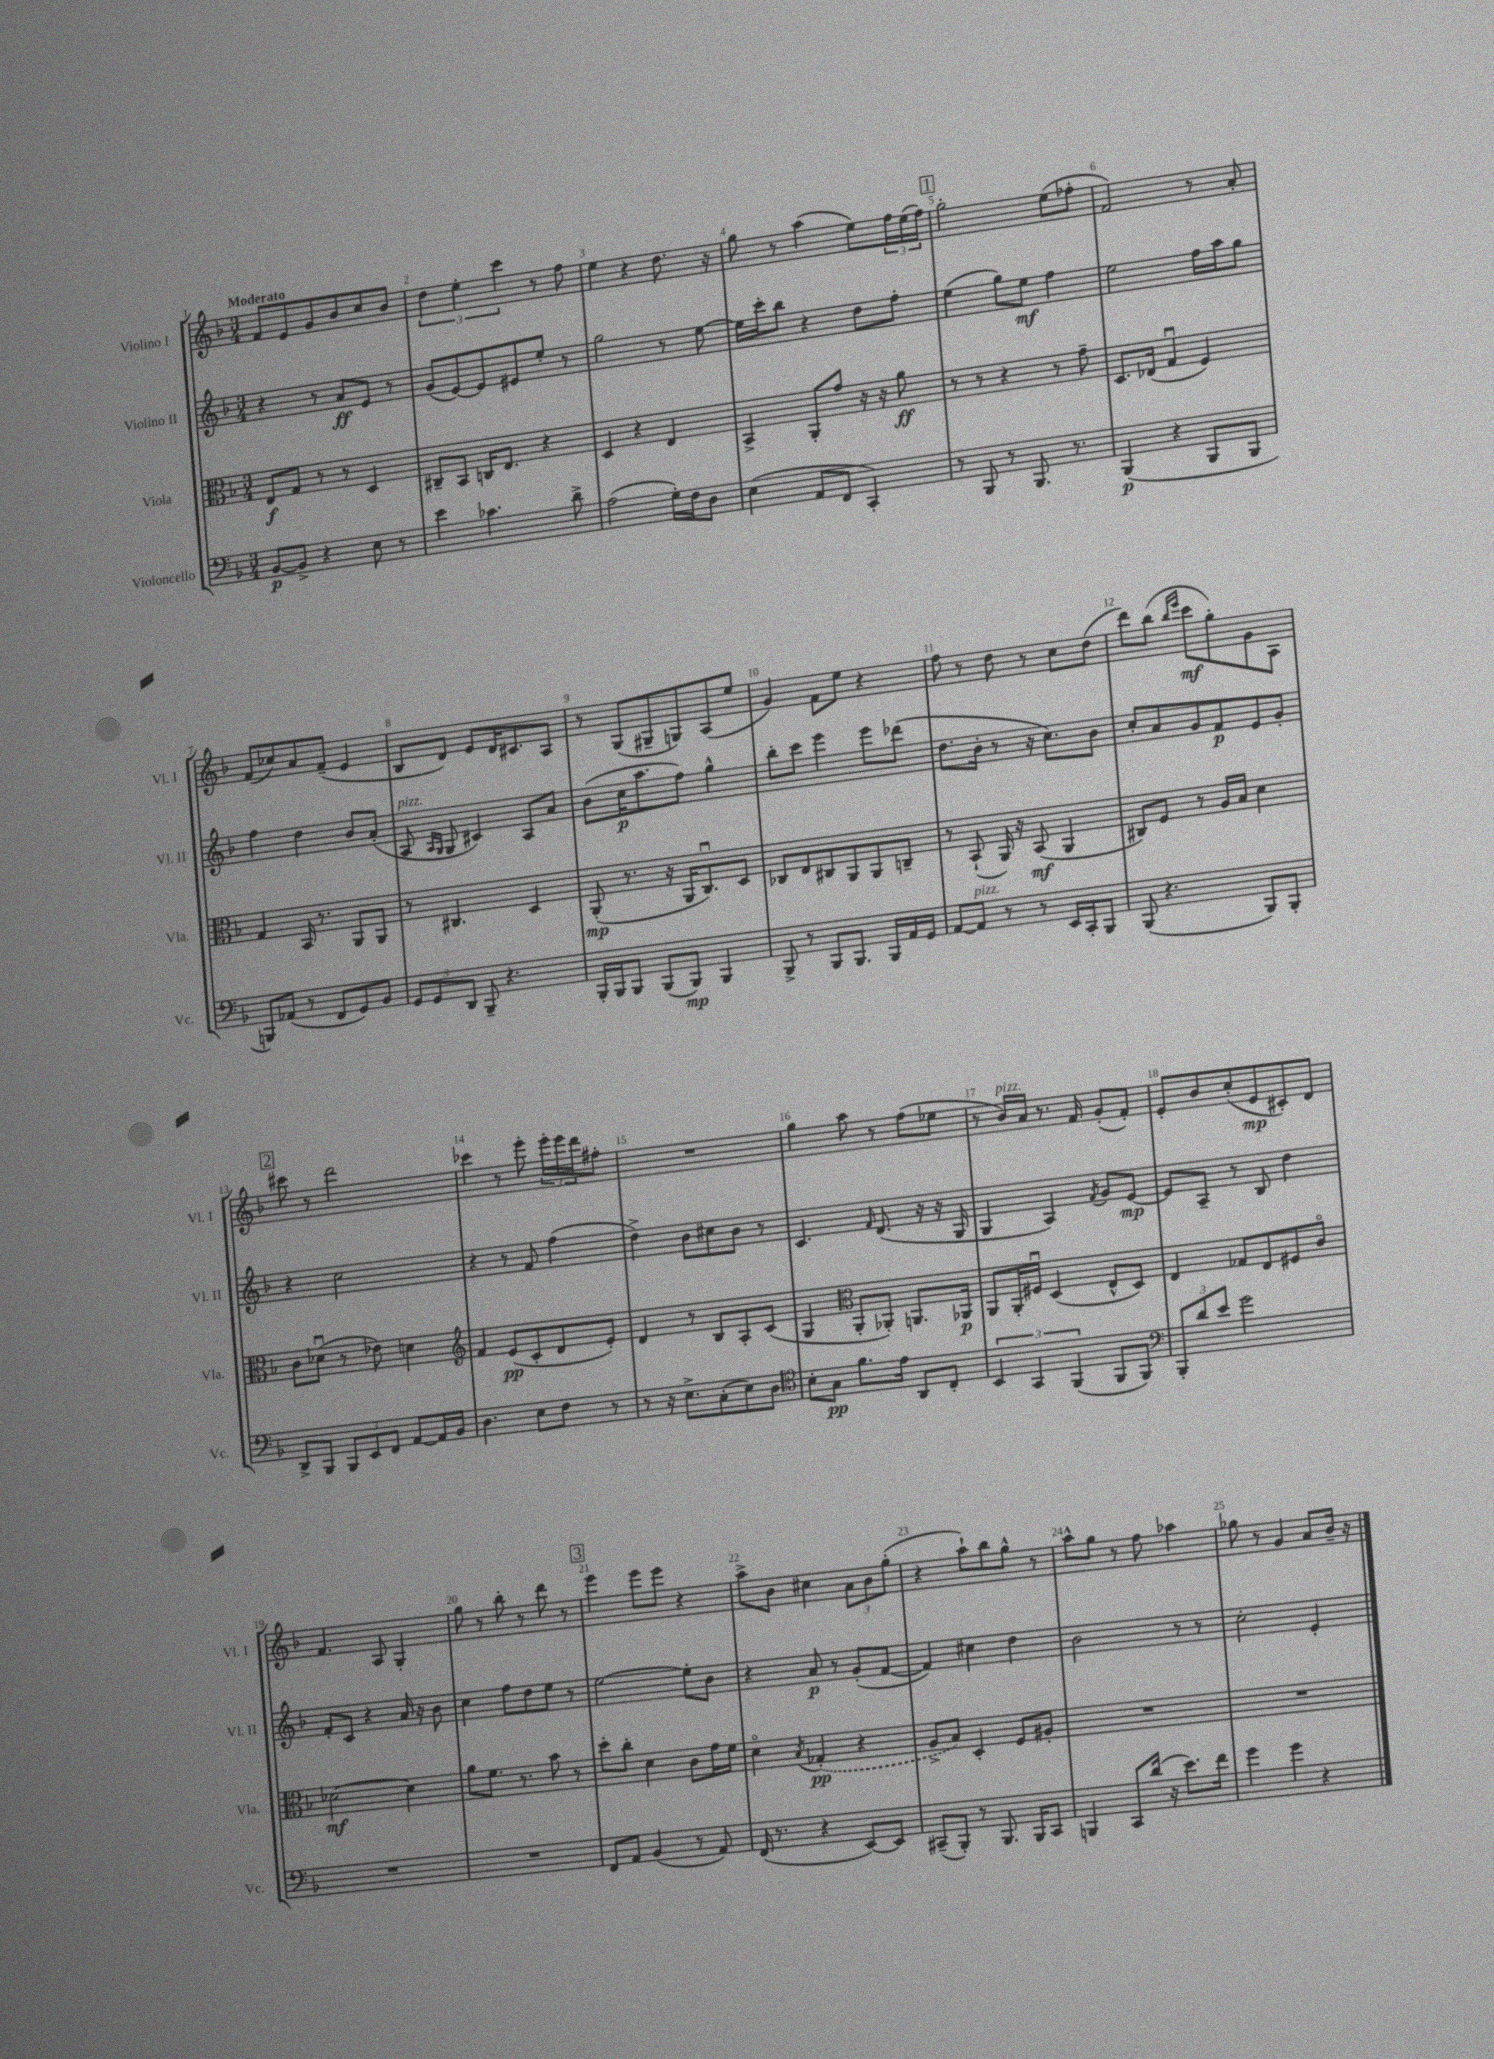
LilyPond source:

<<
\new StaffGroup <<
\new Staff = "s0" \with { instrumentName = "Violino I" shortInstrumentName = "Vl. I" } {
    \clef treble \key f \major \numericTimeSignature \time 3/4 \tempo "Moderato"
    f'8 e'8 g'8 bes'8 c''8 bes'8 |
    \tuplet 3/2 { d''4 e''4-. c'''4 } r8 f''8 |
    e''4 r4 d''8. r16 |
    g''8 r8 a''4( e''8) \tuplet 3/2 { f''16 e''16( f''16) } |
    \mark \markup { \box "1" } g''2-. e''8( fes''8-. |
    f'2) r8 a'8-. |
    f'8( ces''8) a'8 f'8--( e'4 |
    bes8 d'8) e'8 d'16 cis'8. a8 |
    r8 g8( gis8-- g8) a8( e''8 |
    g'4) f'8 e''8 r4 |
    f''8 r8 d''8 r8 c''8 d''8( |
    d'''8) bes''8( \grace { bes''16 e'''16 } c'''8\mf g''8-.) g'8 a8 |
    \mark \markup { \box "2" } cis'''8 r8 d'''2 |
    ces'''4 r8 e'''8-. \tuplet 3/2 { e'''16-. e'''16 d'''16 } fis''8-. |
    R2. |
    g''4 a''8 r8 f''8( ees''8 |
    r8 bes'16^\markup { \italic "pizz." }) a'16 r8. f'16 g'8-.( f'8-.) |
    e'8-. bes'8 c''8-.( e'8\mp cis'8-.) d'8 |
    f'4. a8 g4-. |
    g''8 r8 bes''8-. r8 d'''8 r8 |
    \mark \markup { \box "3" } e'''4 e'''8 e'''8 r4 |
    a''8-> bes'8 cis''4 \tuplet 3/2 { a'8 bes'8 g''8-.( } |
    r4 a''8-!) bes''8 g''8-^ r8 |
    a''8-^ g''8 r8 f''8 aes''4 |
    ges''8 r8 g'4 a'8 bes'16-- r16 \bar "|." |
}
\new Staff = "s1" \with { instrumentName = "Violino II" shortInstrumentName = "Vl. II" } {
    \clef treble \key f \major \numericTimeSignature \time 3/4
    r4 r8 a'8\ff e'8 r8 |
    g'8( e'8~) e'8 eis'8 e''8-. r8 |
    g''2 r8 e''8~ |
    e''16 c'''16-. bes''8 r4 d''8 f''8-. |
    \mark \markup { \box "1" } e''4( g''8) e''8\mf f''4 |
    e''2 f''16 a''16 g''8 |
    f''4 d''4 bes'8 a'8-.( |
    a8^\markup { \italic "pizz." } \grace { a16 g16 } g8 cis'4) a8 a'8 |
    bes'8( c''16\p a''8. f''8) g''4-^ |
    bes''8-. c'''8 e'''4 e'''8 des'''8( |
    d''8. bes'16-. r8 r16 c''8.) bes'8 |
    c''8-. a'8 g'8 f'8\p e'8 g'8-. |
    \mark \markup { \box "2" } r4 c''2 |
    r4 r8 f'8 f''4( |
    d''4->) bes'8 cis''8 bes'8 r8 |
    c'4. \grace { f'16 } d'8.( r16 r16 g16 |
    g4 a4) \acciaccatura { f'8 } g'8 e'8~\mp |
    e'8 a8-- r8 bes8 d''4 |
    f'8-. c'8 r4 a'16 r16 bes'8 |
    c''4 f''8 d''8 e''8 r8 |
    \mark \markup { \box "3" } e''2~ e''8-. bes'8 |
    r4 a'8\p r8 g'8-.( f'8~ |
    f'4) cis''4 d''4 |
    bes'2 r8 r8 |
    c''2-. e'4-. \bar "|." |
}
\new Staff = "s2" \with { instrumentName = "Viola" shortInstrumentName = "Vla." } {
    \clef alto \key f \major \numericTimeSignature \time 3/4
    e8\f g8 r8 r8 d4 |
    cis8-- bes,8 c16 e8. r4 |
    d4 r4 e4 |
    bes,4-> a,8-. g'8 r16 r16 a'8\ff |
    \mark \markup { \box "1" } r8 r8 r4 r8 g'8-- |
    d8. ees16( g4\downbow f4) |
    g4 bes,16 r8. a,8 a,8 |
    r8 cis4. d4 |
    a,8-.\mp( r8. r16 a,16 c8.\downbow) d8 |
    ces8 e8 cis8 a,8 a,8 c8-- |
    r8 bes,8-!( a,16) r16 bes,8\mf( a,4 |
    cis8) f8 r8 a16 bes16 d'4 |
    \mark \markup { \box "2" } c'8 des'8\downbow( r8 ees'8) d'4 |
    \clef treble f'4 e'8\pp( c'8-. d'8 e'8-.) |
    d'4 r8 bes8 a8-. c'8( |
    g4 \clef alto a,8-. aes,8-.) a,8. aes,16\p |
    a,8 a,16-. fis16\downbow d4( e8-^ d8) |
    e4 ges8 e8 fis8 c'8\flageolet |
    des'2~\mf des'4 |
    a'8 f'8. r8. bes'8 r8 |
    \mark \markup { \box "3" } d''8-. c''8-. d'4 c'8 g'16 f'16 |
    d'4\flageolet \acciaccatura { bes8 } \once \slurDashed ges4-.\pp( r4 |
    a8-> bes8) d4-. f8 ais8-. |
    R2. |
    R2. \bar "|." |
}
\new Staff = "s3" \with { instrumentName = "Violoncello" shortInstrumentName = "Vc." } {
    \clef bass \key f \major \numericTimeSignature \time 3/4
    bes,8~\p bes,8-> r4 e8 r8 |
    e'4 ces'4. d'8-> |
    a2( g16-.) f16 d8 |
    e4( a,8 f,8 c,4-.) |
    \mark \markup { \box "1" } r8 bes,,8 r8 bes,,8. r8. |
    bes,,4\p( r4 bes,,8 bes,,8 |
    b,,8) aes,8( r8 f,8 g,8) bes,8 |
    \tuplet 3/2 { g,8 g,8 d,8 } bes,,8-- r4. |
    bes,,16-. bes,,16 bes,,8 bes,,8( bes,,8\mp) bes,,4 |
    bes,,8-> r8 bes,,8 bes,,8. bes,,16 a,16 g,16 |
    a,8~ a,8^\markup { \italic "pizz." } r8 r8 e,16 c,16-. bes,,8 |
    bes,,8( r4. bes,,8) bes,,8-. |
    \mark \markup { \box "2" } d,8-> bes,,8 \tuplet 3/2 { bes,,8 e,8 f,8 } a,8~ a,16 bes,16 |
    d4. e8 f8 r8 |
    r8 r16 e8.-> c8-.( e8) d8 |
    \clef tenor bes8-. g8\pp f'8. e'16 a,8 c8-. |
    \tuplet 3/2 { bes,4 g,4 f,4( } f,8 f,8) |
    \clef bass \tuplet 3/2 { bes,,8-. d'8 e'8 } g'2 |
    R2. |
    R2. |
    \mark \markup { \box "3" } f,8 a,8 bes,4( r8 a,8) |
    f,16( r8. r4 e,8~) e,8 |
    cis,8--( bes,,8-.) r8 bes,,8. bes,,16 cis,8 |
    b,,4 c,8 d'16( r16 e'8.) f'16 |
    g'4 g'4 r4 \bar "|." |
}
>>
>>
\layout { \context { \Score \override BarNumber.break-visibility = ##(#f #t #t) barNumberVisibility = #all-bar-numbers-visible } }
